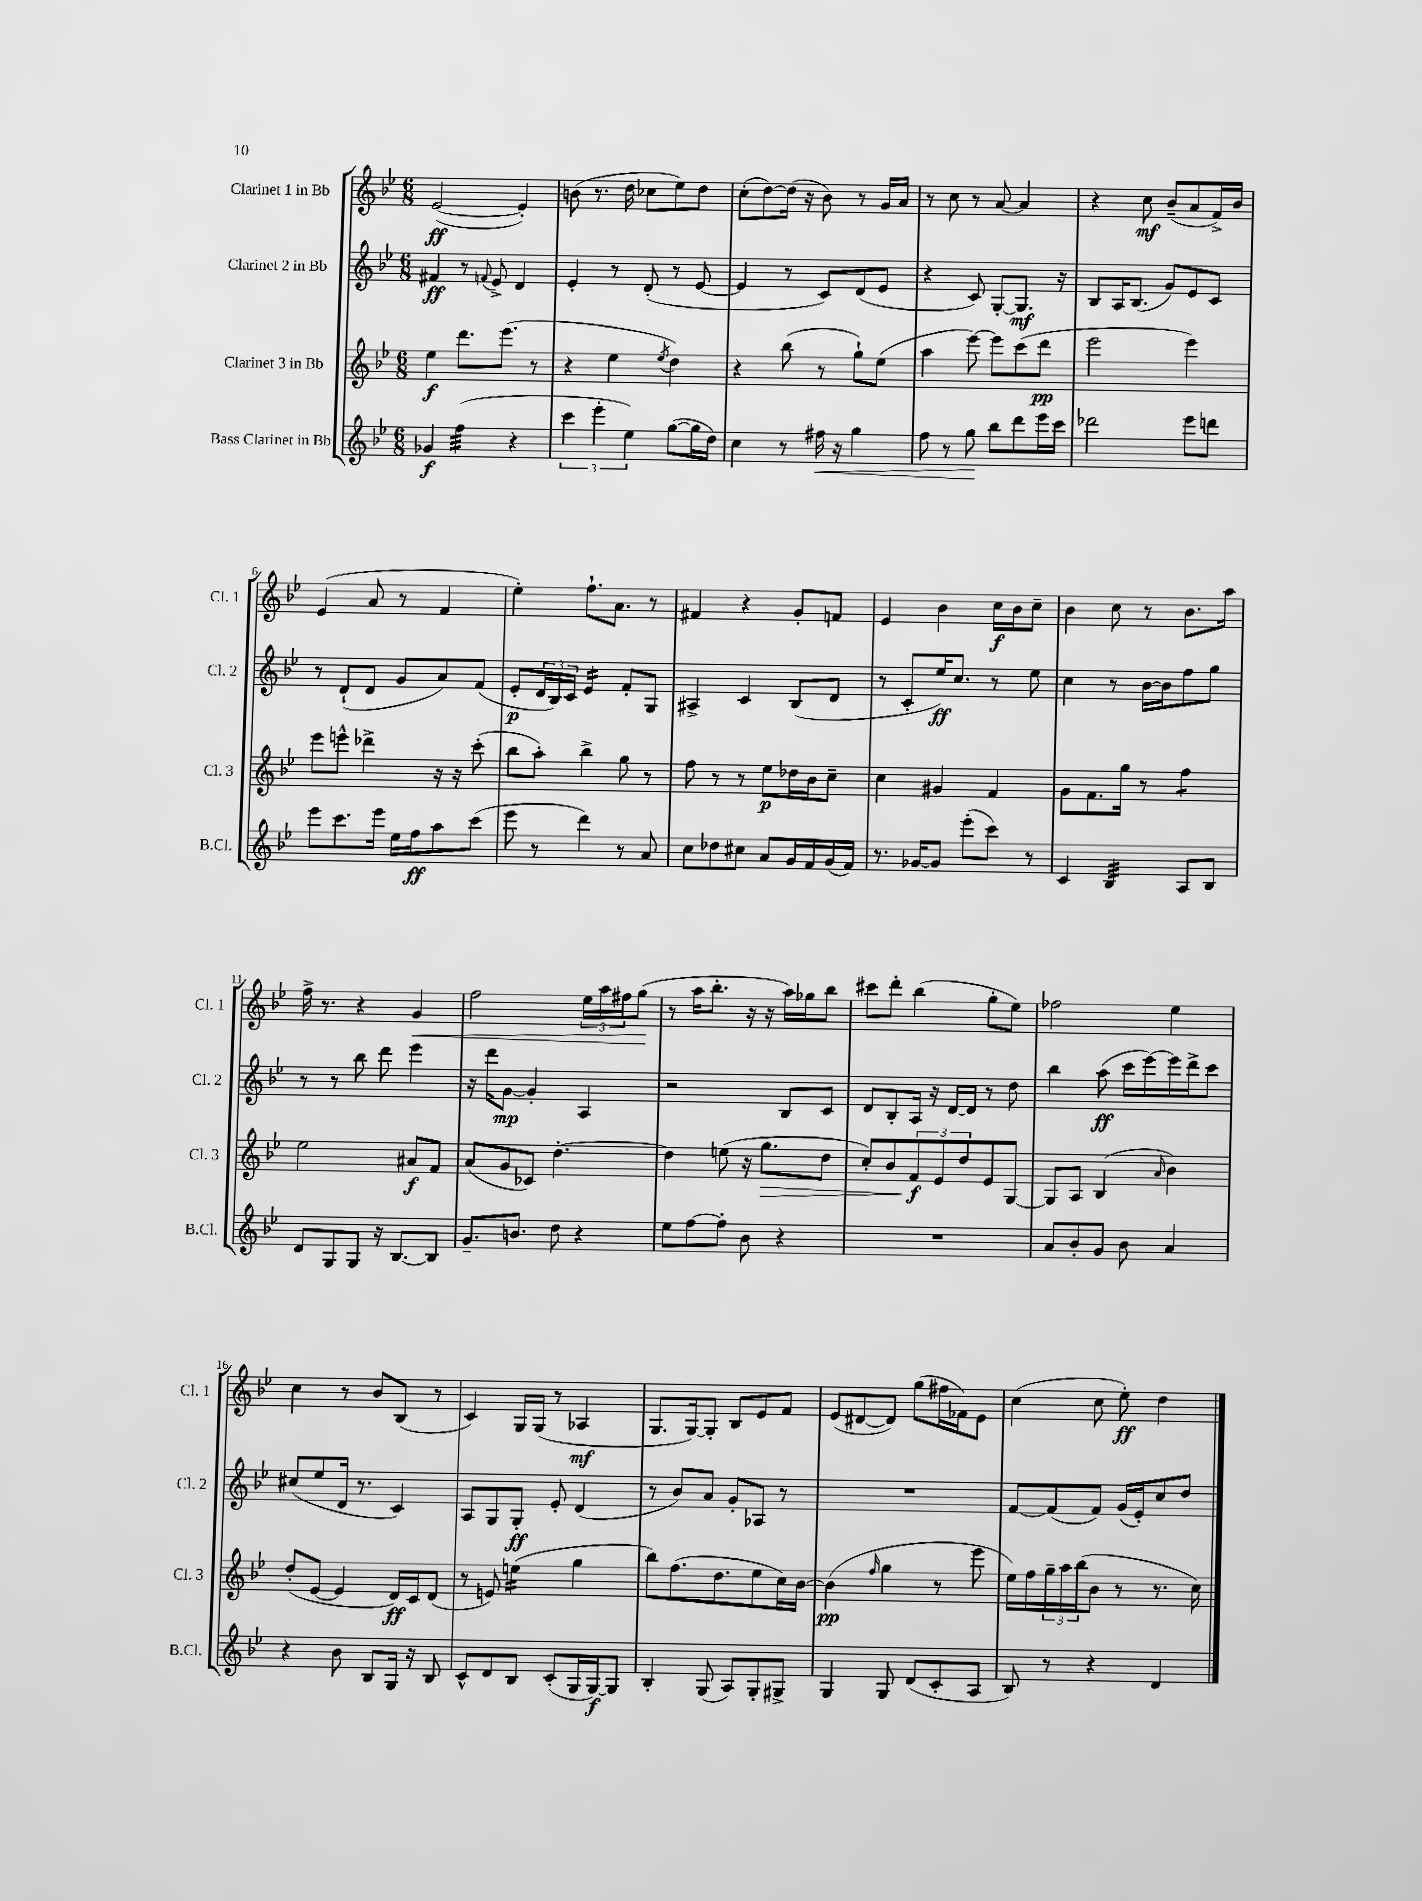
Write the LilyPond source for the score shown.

<<
\new StaffGroup <<
\new Staff = "s0" \with { instrumentName = "Clarinet 1 in Bb" shortInstrumentName = "Cl. 1" } {
    \clef treble \key bes \major \numericTimeSignature \time 6/8
    ees'2~\ff( ees'4-.) |
    b'8( r8. d''16 ces''8 ees''8) d''8 |
    c''8-.( d''8~) d''16( r16 bes'8) r8 g'16 a'16 |
    r8 c''8 r8 a'8~ a'4 |
    r4 c''8\mf bes'8--( a'8 f'16->) bes'16 |
    ees'4( a'8 r8 f'4 |
    ees''4-.) f''8.-! a'8. r8 |
    fis'4 r4 g'8-. f'8 |
    ees'4 bes'4 c''16\f bes'16 c''8-- |
    bes'4 c''8 r8 bes'8. a''16 |
    f''16-> r8. r4 g'4\< |
    f''2 \tuplet 3/2 { ees''16 a''16 fis''16 } g''8\!( |
    r8 a''16 bes''8.-. r16 r16 a''16) ges''16 bes''8 |
    cis'''8 d'''8-. bes''4( g''8-. ees''8) |
    fes''2 ees''4 |
    c''4 r8 bes'8 bes8( r8 |
    c'4) g16 g16( r8 aes4\mf |
    g8. g16~) g8-. bes8 ees'8 f'8 |
    ees'8( dis'8~ dis'8) g''8( fis''16 fes'16) ees'8 |
    c''4( c''8 ees''8-.\ff) d''4 \bar "|." |
}
\new Staff = "s1" \with { instrumentName = "Clarinet 2 in Bb" shortInstrumentName = "Cl. 2" } {
    \clef treble \key bes \major \numericTimeSignature \time 6/8
    fis'4\ff r8 \appoggiatura { f'8 } ees'8-> d'4 |
    ees'4-. r8 d'8-.( r8 ees'8~ |
    ees'4 r8 c'8) d'8( ees'8 |
    r4 c'8) g8~-. g8.\mf r16 |
    bes8 a16 bes8.( g'8) ees'8 c'8 |
    r8 d'8-!( d'8 g'8 a'8) f'8( |
    ees'8-.\p \tuplet 3/2 { d'16 bes16) c'16 } ees'4:16 f'8-. g8 |
    ais4-> c'4 bes8( d'8 |
    r8 c'8-. ees''16\ff) c''8. r8 ees''8 |
    c''4 r8 bes'16~ bes'16 f''8 g''8 |
    r8 r8 bes''8 d'''8 ees'''4 |
    r16 d'''16 g'8~\mp g'4-. a4 |
    r2 bes8 c'8 |
    d'8 bes8-. a16 r16 d'16~ d'16 r8 d''8 |
    bes''4 a''8\ff( c'''16 ees'''16~) ees'''16 d'''16-> c'''8 |
    cis''8( ees''8 d'16 r8. c'4) |
    a8 g8 g8-.\ff ees'8-. d'4( |
    r8 bes'8) a'8 g'8-. aes8 r8 |
    R2. |
    f'8~ f'8( f'8) g'16( ees'16-.) c''8 d''8 \bar "|." |
}
\new Staff = "s2" \with { instrumentName = "Clarinet 3 in Bb" shortInstrumentName = "Cl. 3" } {
    \clef treble \key bes \major \numericTimeSignature \time 6/8
    ees''4\f d'''8. ees'''8.( r8 |
    r4 ees''4 \acciaccatura { ees''8 } d''4) |
    r4 bes''8( r8 g''8-!) ees''8( |
    a''4 ees'''8~) ees'''8 c'''8( d'''8\pp |
    ees'''2 ees'''4) |
    ees'''8 e'''8-^ des'''4-> r16 r16 c'''8-.( |
    bes''8 a''8-.) bes''4-> g''8 r8 |
    f''8 r8 r8 ees''8\p des''16 bes'16 c''8-- |
    c''4 gis'4 f'4 |
    g'8 f'8. g''16 r8 f''4:8 |
    ees''2 ais'8\f f'8 |
    a'8( g'8 ces'8) d''4.~-. |
    d''4 e''8( r16 g''8.\> d''8 |
    c''8-.) bes'8 \tuplet 3/2 { f'8\f\! ees'8 d''8 } ees'8 g8~ |
    g8 a8 bes4( \grace { a'16 } bes'4) |
    d''8-.( ees'8~ ees'4 d'16\ff) c'16 d'8( |
    r8 e'8) e''4:16( g''4 |
    bes''8) f''8.( d''8. ees''8 c''16) bes'16~ |
    bes'4\pp( \grace { f''16 } g''4 r8 ees'''8 |
    ees''16) f''16 \tuplet 3/2 { g''16-- a''16 bes''16( } bes'8 r8 r8. c''16) \bar "|." |
}
\new Staff = "s3" \with { instrumentName = "Bass Clarinet in Bb" shortInstrumentName = "B.Cl." } {
    \clef treble \key bes \major \numericTimeSignature \time 6/8
    ges'4\f f''4:32( r4 |
    \tuplet 3/2 { c'''4 ees'''4-. ees''4) } g''8~( g''16 d''16) |
    c''4 r8 fis''16\< r16 g''4 |
    f''8 r8 g''8\! bes''8 d'''8 ees'''16 c'''16 |
    des'''2 ees'''8 d'''8 |
    ees'''8 c'''8. ees'''16 ees''16 f''16\ff a''8 c'''8( |
    ees'''8 r8 d'''4) r8 a'8 |
    c''8 des''8 cis''8 a'8 g'16 f'16 g'16( f'16) |
    r8. ges'16~ ges'8 ees'''8-.( c'''8) r8 |
    c'4 bes4:32 a8 bes8 |
    d'8 g8 g8 r16 bes8.~ bes8 |
    g'8.-- b'8. d''8 r4 |
    ees''8 f''8~ f''8-. bes'8 r4 |
    R2. |
    a'8 bes'8-. g'8 bes'8 a'4 |
    r4 bes'8 bes8 g16 r16 bes8 |
    c'8-^ d'8 bes8 c'8-.( g16 g16~\f) g8 |
    bes4-. g8( a8) g8-. gis8-> |
    g4 g8 d'8( c'8-. a8 |
    bes8) r8 r4 d'4 \bar "|." |
}
>>
>>
